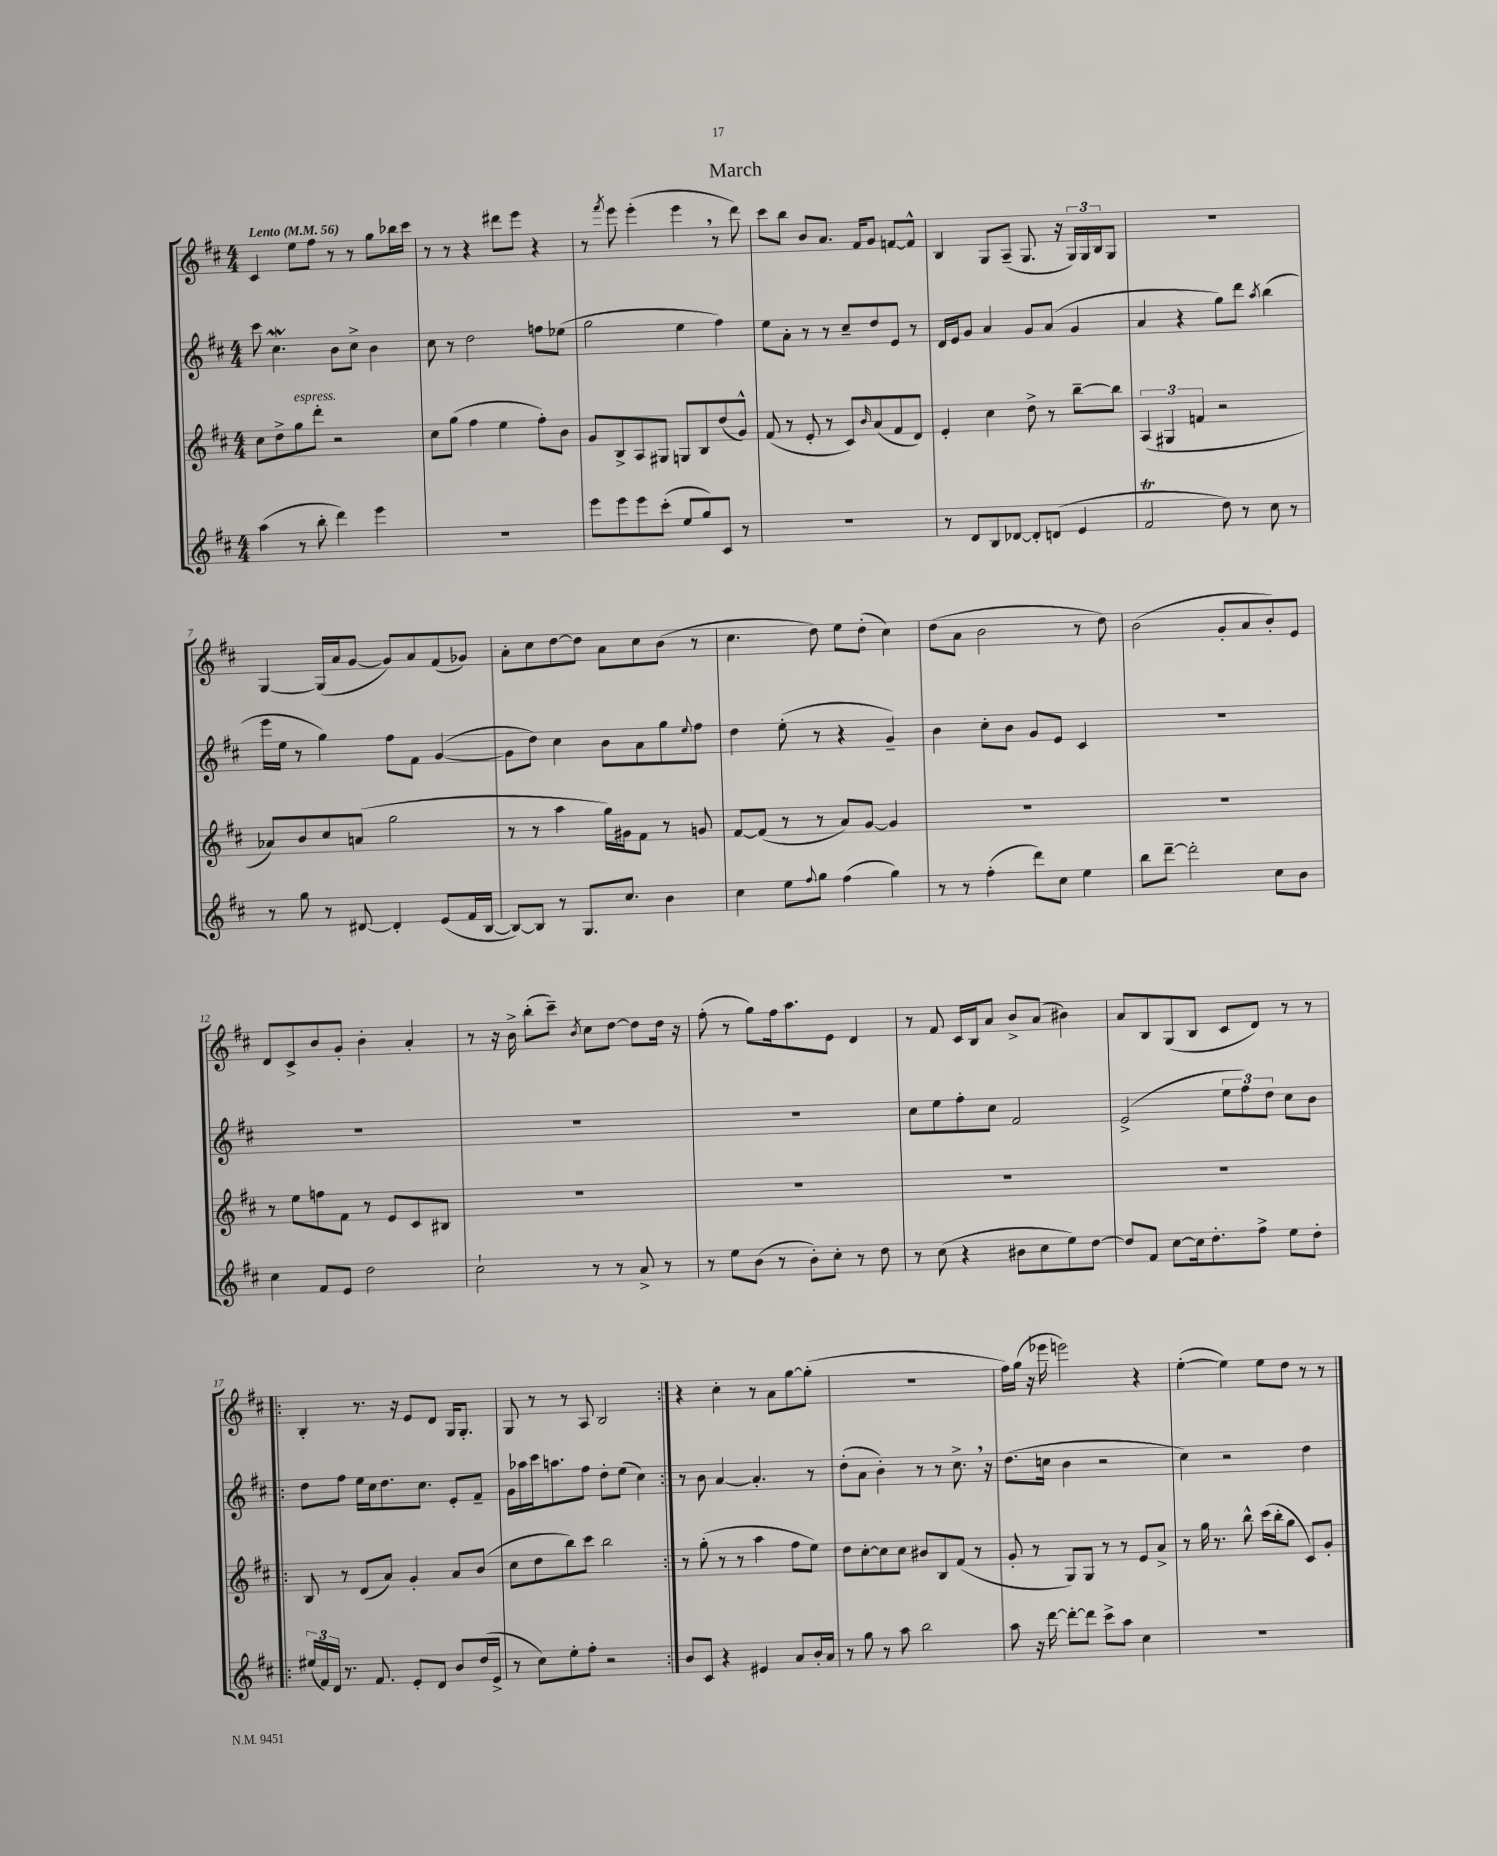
\header { title = "March" }
<<
\new StaffGroup <<
\new Staff = "s0" {
    \clef treble \key d \major \numericTimeSignature \time 4/4 \tempo "Lento" 4 = 56
    cis'4 e''8 fis''8 r8 r8 g''8 bes''16 cis'''16 |
    r8 r8 r4 dis'''8 e'''8 r4 |
    r8 \acciaccatura { fis'''8 } e'''8 e'''4-.( e'''4 \breathe r8 d'''8) |
    cis'''8 b''8 b'8 a'8. fis'16 g'8 f'8~ f'8-^ |
    b4 g8 a8--( g8. r16 \tuplet 3/2 { g16) g16 b16 } g8 |
    R1 |
    g4~ g16( a'16 g'8~ g'8) a'8 fis'8( ges'8) |
    a'8-. cis''8 d''8~ d''8 a'8 cis''8 b'8( r8 |
    cis''4. d''8) e''8 d''8-.( cis''4) |
    d''8( a'8 b'2 r8 d''8) |
    b'2( g'8-. a'8 b'8-.) e'8 |
    d'8 cis'8-> b'8 g'8-. b'4-. a'4-. |
    r8 r16 b'16-> b''8-.( cis'''8--) \acciaccatura { b'8 } cis''8 d''8~ d''8 d''16 r16 |
    fis''8-.( r8 g''8) fis''16 a''8. e'8 d'4 |
    r8 fis'8 cis'16 b16 a'8 b'8-> a'8( bis'4) |
    a'8 b8 g8( b8 cis'8 d'8) r8 r8 |
    \repeat volta 2 { b4-. r8. r16 e'8 d'8 g16 g8.-. |
    g8 r8 r8 a8 b2 | }
    r4 cis''4-. r8 a'8 g''8~ g''8-.( |
    R1 |
    fis''16) g''16( r16 ees'''16 e'''2) r4 |
    e''4~-.( e''4) e''8 d''8 r8 r8 \bar "|." |
}
\new Staff = "s1" {
    \clef treble \key d \major \numericTimeSignature \time 4/4
    cis'''8 cis''4.\mordent b'8 cis''8-> b'4 |
    cis''8 r8 d''2 f''8 ees''8( |
    g''2 e''4 fis''4) |
    e''8 a'8-. r8 r8 cis''8-- d''8 e'8 r8 |
    d'16 e'16 g'8 a'4 g'8 a'8( g'4 |
    a'4 r4 g''8) d'''8 \acciaccatura { a''8 } b''4( |
    e'''16 e''16 r8 g''4) fis''8 fis'8 g'4~( |
    g'8 d''8) cis''4 b'8 a'8 g''8 \appoggiatura { e''8 } fis''8 |
    d''4 e''8-.( r8 r4 g'4--) |
    b'4 cis''8-. b'8 g'8 e'8 cis'4 |
    R1 |
    R1 |
    R1 |
    R1 |
    cis''8 e''8 fis''8-. cis''8 fis'2 |
    e'2->( \tuplet 3/2 { e''8 fis''8) d''8 } cis''8 b'8 |
    \repeat volta 2 { d''8 fis''8 e''16 cis''16 d''8. cis''8. e'8-. fis'8-- |
    g'16 aes''16 cis'''16 a''8. fis''8 d''8-. e''8( cis''4) | }
    r8 b'8 a'4~ a'4.-. r8 |
    d''8-.( a'8 b'4-.) r8 r8 cis''8.-> \breathe r16 |
    d''8.( c''16 b'4 r2 |
    cis''4) r2 d''4 \bar "|." |
}
\new Staff = "s2" {
    \clef treble \key d \major \numericTimeSignature \time 4/4
    cis''8 d''8-> g''8^\markup { \italic "espress." } d'''8-. r2 |
    cis''8 g''8( fis''4 e''4 fis''8-.) b'8 |
    g'8 b8-> a8 gis8 g8 b8 d''8( g'8-^) |
    fis'8( r8 e'8-. r8 cis'8) \grace { b'16 } a'8( fis'8 d'8) |
    e'4-. cis''4 d''8-> r8 b''8~-- b''8 |
    \tuplet 3/2 { a4( gis4 f'4 } r2 |
    aes'8) b'8 cis''8 a'8( g''2 |
    r8 r8 a''4 g''16) gis'16 fis'8 r8 g'8 |
    fis'8~ fis'8( r8 r8 a'8) g'8~ g'4 |
    R1 |
    R1 |
    r8 e''8 f''8 fis'8 r8 e'8 cis'8 bis8 |
    R1 |
    R1 |
    R1 |
    R1 |
    \repeat volta 2 { b8 r8 d'8( a'8) g'4-. a'8 b'8( |
    cis''8 d''8 b''8) cis'''8 b''2 | }
    r8 g''8-.( r8 r8 a''4 fis''8 e''8) |
    d''8 cis''8~-. cis''8 cis''8 bis'8 b8 fis'8( r8 |
    g'8-. r8 g8) g8 r8 r8 e'8 a'8-> |
    r8 g''16 r8. b''8-^ cis'''16( b''16-. g''8 cis'8) g'8-. \bar "|." |
}
\new Staff = "s3" {
    \clef treble \key d \major \numericTimeSignature \time 4/4
    a''4( r8 b''8-. d'''4) e'''4 |
    R1 |
    e'''8 e'''8 e'''8 cis'''8-.( e''8 g''8) cis'8 r8 |
    R1 |
    r8 d'8 b8 des'8~ des'8-. d'8( e'4 |
    fis'2\trill d''8) r8 cis''8 r8 |
    r8 g''8 r8 dis'8~ dis'4-. e'8( fis'16 b16~ |
    b8~) b8 r8 g8. cis''8. b'4 |
    cis''4 e''8 \appoggiatura { fis''8 } g''8 fis''4( g''4) |
    r8 r8 fis''4-.( d'''8) cis''8 e''4 |
    b''8 d'''8~-- d'''2-. cis''8 b'8 |
    cis''4 fis'8 e'8 d''2 |
    cis''2-! r8 r8 a'8-> r8 |
    r8 e''8 b'8( r8 b'8-.) cis''8-. r8 d''8 |
    r8 cis''8( r4 bis'8 cis''8 e''8) d''8~ |
    d''8 fis'8 cis''8~ cis''16 d''8.-. fis''8-> e''8 d''8-. |
    \repeat volta 2 { \tuplet 3/2 { eis''16( fis'16) d'16 } r8. fis'8. e'8-. d'8 b'8 d''16( e'16-> |
    r8 cis''8) e''8-. fis''8-. r2 | }
    b'8 cis'8 r4 eis'4 a'8 b'16-. a'16 |
    r8 g''8 r8 a''8 b''2 |
    a''8 r16 d'''16~ d'''8~-. d'''8 cis'''8-> a''8 cis''4 |
    R1 \bar "|." |
}
>>
>>
